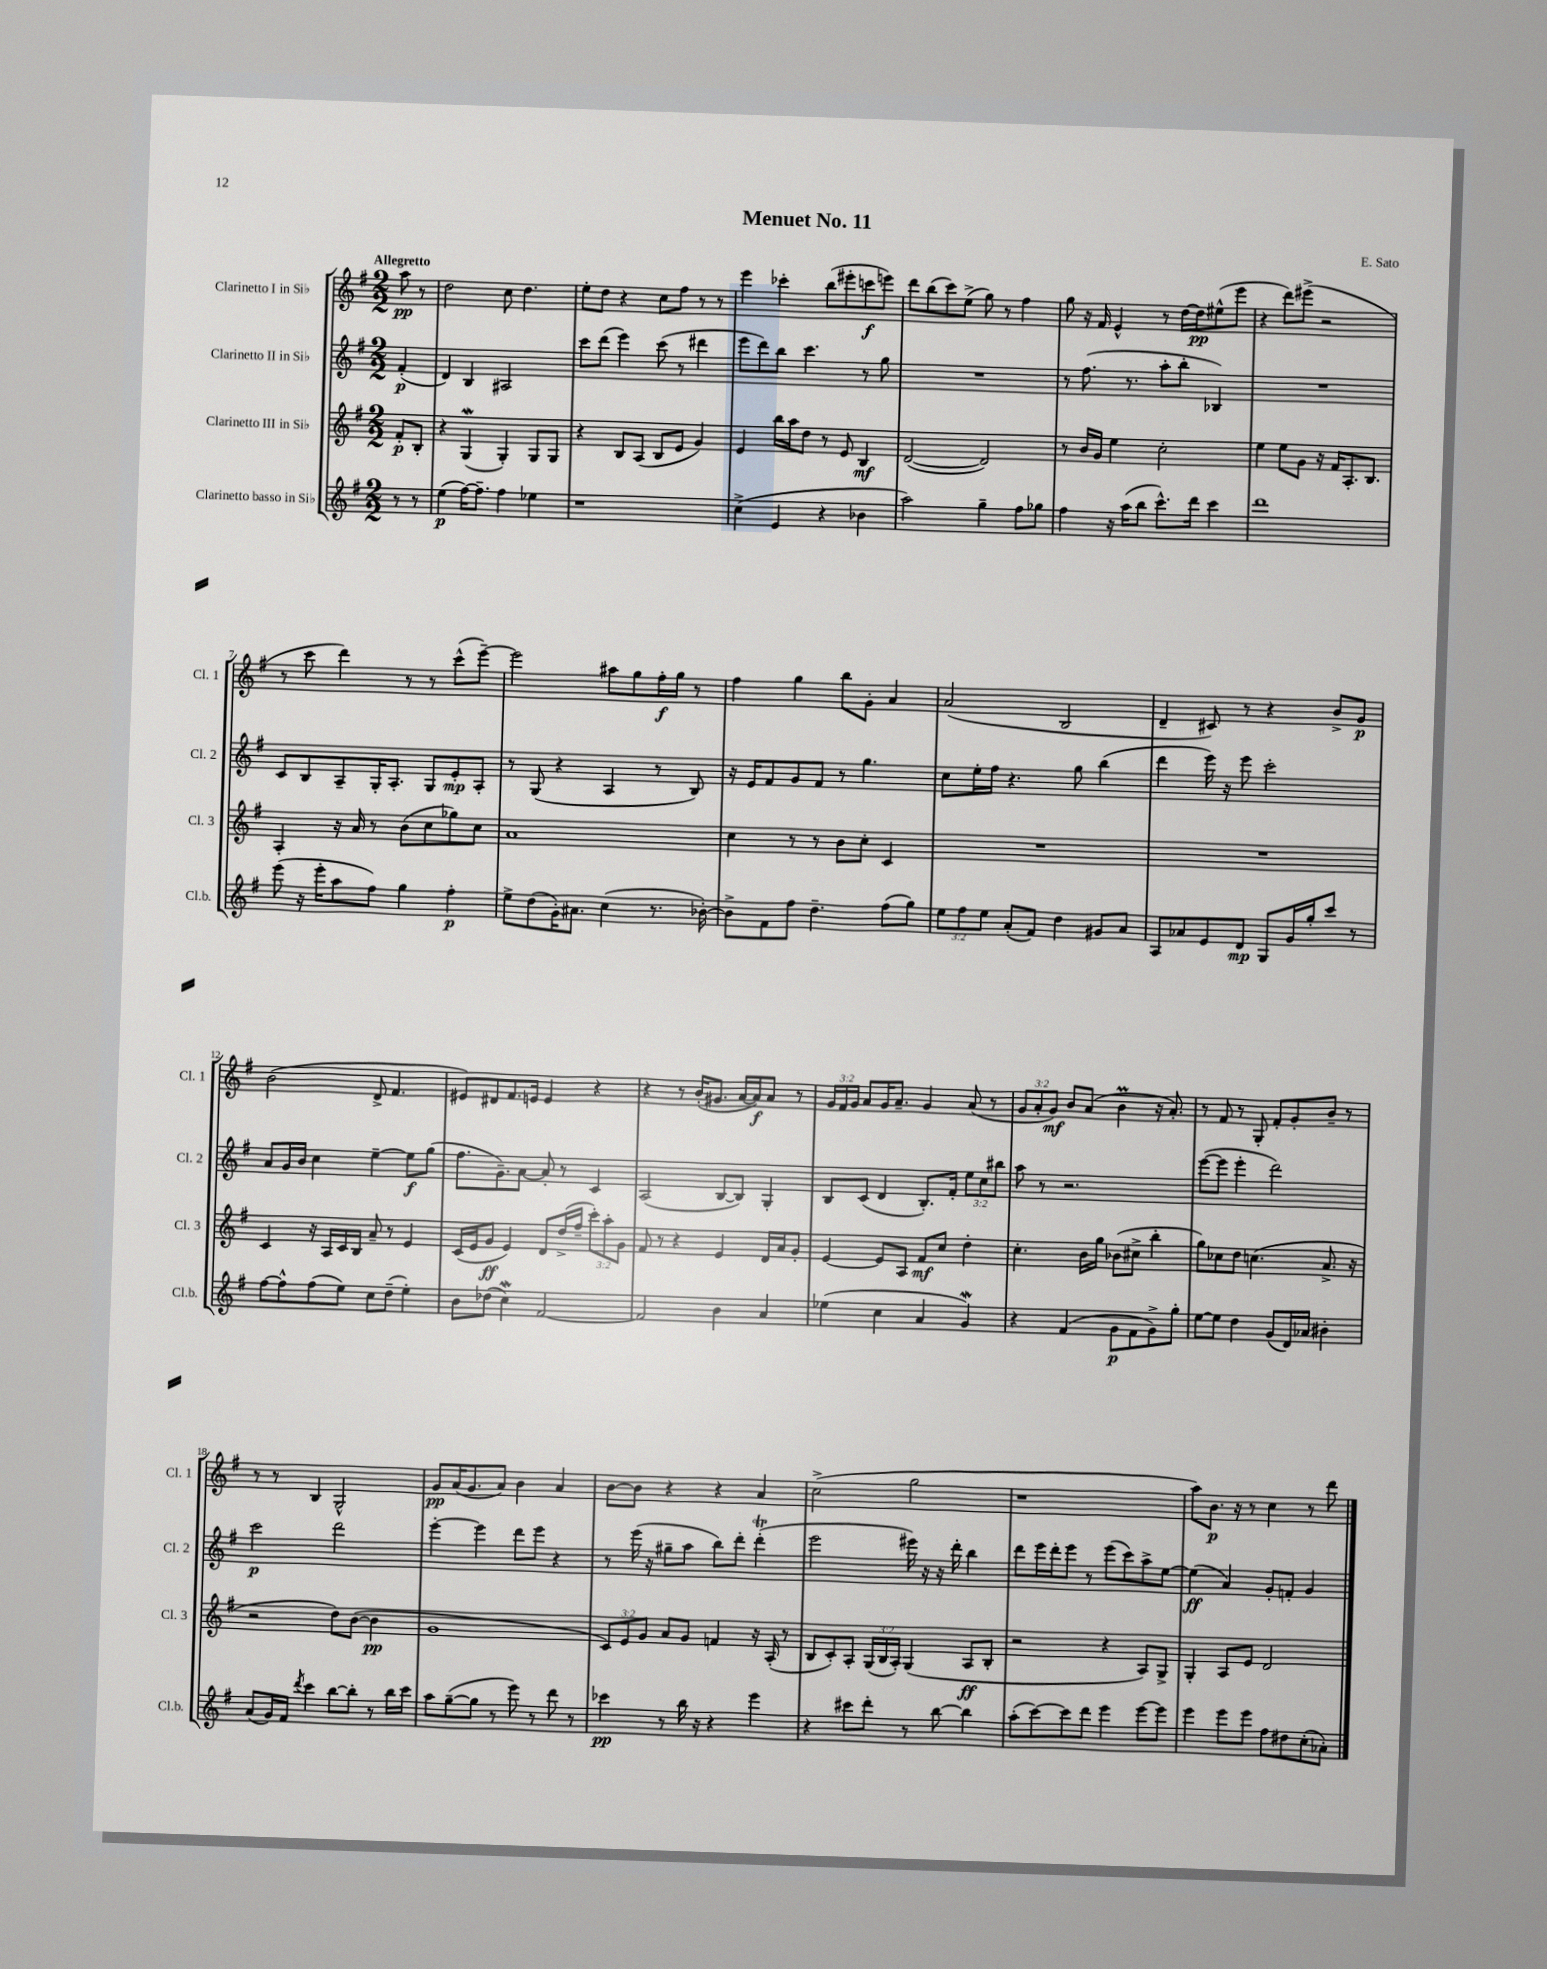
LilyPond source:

\header { title = "Menuet No. 11" composer = "E. Sato" }
<<
\new StaffGroup <<
\new Staff = "s0" \with { instrumentName = "Clarinetto I in Sib" shortInstrumentName = "Cl. 1" } {
    \clef treble \key g \major \numericTimeSignature \time 2/2 \override Staff.TupletNumber.text = #tuplet-number::calc-fraction-text \partial 4 \tempo "Allegretto"
    \autoBeamOff a''8\pp r8 |
    d''2 c''8 d''4. |
    e''8[-. d''8] r4 c''8[ fis''8] r8 r8 |
    e'''4 ces'''4-. b''8[( eis'''8-. c'''8\f e'''8]) |
    d'''8[ b''8( c'''8) e''8]->( g''8) r8 fis''4 |
    g''8 r16 fis'16 e'4-^ r8 d''16[~ d''16\pp eis''8-^( e'''8] |
    r4 d'''8[) eis'''8]->( r2 |
    r8 c'''8 d'''4) r8 r8 c'''8[-^( e'''8]~--) |
    e'''2 ais''8[ g''8 fis''16-.\f g''16] r8 |
    fis''4 g''4 b''8[ g'8]-. a'4 |
    a'2( b2 |
    d'4-- cis'8) r8 r4 b'8[-> g'8]\p |
    b'2( d'8-> fis'4. |
    eis'8[) dis'8 fis'8. e'16] e'4 r4 |
    r4 r8 b'16[-.( gis'8.] a'16[~ a'16\f) a'8] r8 |
    \tuplet 3/2 { g'16[ fis'16 g'16] } a'8[ g'16 a'8.]-- g'4 a'8( r8 |
    \tuplet 3/2 { g'8[ a'8-. g'8]\mf) } b'8[ a'8]( b'4\prall r16 a'8.-.) |
    r8 fis'8 r8 g8-. fis'8[-. g'8-. b'8]-- r8 |
    r8 r8 b4 g2-^ |
    g'8[\pp a'16( g'8. a'8]) b'4 a'4 |
    b'8[~ b'8] r4 r4 a'4 |
    c''2->( g''2 |
    r1 |
    a''8[) b'8.]\p r16 r8 c''4 r8 d'''8 \bar "|." |
}
\new Staff = "s1" \with { instrumentName = "Clarinetto II in Sib" shortInstrumentName = "Cl. 2" } {
    \clef treble \key g \major \numericTimeSignature \time 2/2 \override Staff.TupletNumber.text = #tuplet-number::calc-fraction-text \partial 4
    \autoBeamOff fis'4-.\p( |
    d'4) b4 ais2 |
    c'''8[ d'''8]( e'''4) c'''8( r8 dis'''4 |
    e'''8[ d'''8) b''8] c'''4. r8 g''8 |
    R1 |
    r8 fis''8.( r8. a''8[-. b''8]-. bes4) |
    R1 |
    c'8[ b8 a8-- g16-. a8.]-. g8[ e'8-.\mp a8]-. |
    r8 g8( r4 a4 r8 b8) |
    r16 e'16[ fis'8 g'8 fis'8] r8 g''4. |
    c''8[ e''16-. fis''16] r4. g''8 b''4( |
    d'''4 e'''16) r16 e'''8 c'''2-. |
    a'8[ g'16 b'16] c''4 e''4~-- e''8[\f g''8]( |
    fis''8.[ g'8.--) a'8]~ a'8-. r8 c'4 |
    a2( b8[~ b8]) g4-. |
    b8[ c'8]( d'4 b8.[-.) fis'16]-. \tuplet 3/2 { e''8[ c''8 bis''8] } |
    a''8 r8 r2. |
    e'''8[~( e'''8] e'''4-. d'''2) |
    c'''2\p d'''2 |
    e'''4~-. e'''4 d'''8[ e'''8] r4 |
    r8 e'''16( r16 gis''8[-- a''8] b''8[) d'''8]-. d'''4-.\trill( |
    e'''2 eis'''16) r16 r16 d'''16-. b''4 |
    d'''8[ e'''16 d'''16-. e'''8] r8 e'''8[( c'''8) a''8-> e''8]~ |
    e''4\ff( a'4) g'8[-. f'8]-. g'4 \bar "|." |
}
\new Staff = "s2" \with { instrumentName = "Clarinetto III in Sib" shortInstrumentName = "Cl. 3" } {
    \clef treble \key g \major \numericTimeSignature \time 2/2 \override Staff.TupletNumber.text = #tuplet-number::calc-fraction-text \partial 4
    \autoBeamOff fis'8[-.\p b8]-. |
    r4 g4\mordent( g4-.) g8[ g8] |
    r4 b8[ a8]( b8[ e'8] g'4) |
    e'4 b''16[ a''16 d''8] r8 e'8 b4\mf |
    d'2~( d'2) |
    r8 b'16[ g'16] e''4 c''2-. |
    e''4 e''8[ g'8] r16 fis'16[ a8.-. b8.] |
    a4-. r16 a'16 r8 b'8[( c''8 ges''8) c''8] |
    a'1 |
    c''4 r8 r8 b'8[ c''8]-. c'4 |
    R1 |
    R1 |
    c'4 r16 a16[ c'16 b16] a'8-- r8 e'4 |
    c'16[( e'16 g'8]\ff e'4) d'8[ d''16->( fis''16]-- \tuplet 3/2 { c'''8[-.) a''8-. g'8] } |
    fis'8 r8 r4 e'4 d'16[ a'16 g'8]-. |
    e'4~ e'8[ a8] fis'8[\mf c''8] d''4-. |
    c''4.-. b'16[ g''16] bes'8[( cis''8]-> b''4-. |
    g''8[) ces''8 d''8] c''4.( a'8.-> r16 |
    r2 d''8[) b'8]~( b'4\pp |
    g'1 |
    \tuplet 3/2 { c'8[) e'8 g'8] } a'8[ g'8] f'4 r16 a16-.( r8 |
    b8[ c'8-.) a8]-. \tuplet 3/2 { g16[( b16 a16]-.) } g4( a8[\ff b8]-. |
    r2 r4 a8[) g8]-> |
    g4-. a8[ e'8] d'2 \bar "|." |
}
\new Staff = "s3" \with { instrumentName = "Clarinetto basso in Sib" shortInstrumentName = "Cl.b." } {
    \clef treble \key g \major \numericTimeSignature \time 2/2 \override Staff.TupletNumber.text = #tuplet-number::calc-fraction-text \partial 4
    \autoBeamOff r8 r8 |
    e''4\p( fis''16[~) fis''8.]-- fis''4 ees''4 |
    r1 |
    c''4->( e'4 r4 bes'4 |
    a''2) g''4-- fis''8[ ges''8] |
    fis''4 r16 a''16[( b''8] c'''8.[-^) d'''16] c'''4 |
    d'''1 |
    e'''8( r16 e'''16[-. a''8 fis''8]) g''4 fis''4-.\p |
    e''8[-> d''8( g'16-.) ais'8.] c''4( r8. bes'16~-.) |
    bes'8[-> fis'8 fis''8] d''4.-- fis''8[( g''8]) |
    \tuplet 3/2 { e''8[ fis''8 e''8] } a'8[-.( fis'8]) d''4 gis'8[ a'8] |
    a8[ aes'8 e'8 d'8]\mp g8[ g'16 g''16-. c'''8] r8 |
    fis''8[~ fis''8-^ fis''8( e''8]) c''8[ d''8]--( e''4-.) |
    b'8[ des''8]( c''4\mordent) fis'2~ |
    fis'2 b'4 a'4 |
    ees''4( c''4 a'4 g'4\mordent) |
    r4 fis'4( g'8[\p fis'8 g'8->) g''8]-. |
    e''8[~ e''8] d''4 g'8[( d'16) aes'16] bis'4-. |
    a'8[( g'16) fis'16] \acciaccatura { d'''8 } c'''4 b''8[~ b''8]-. r8 b''16[ c'''16] |
    a''8[ g''8~--( g''8] r8 e'''8) r8 d'''8 r8 |
    ces'''4\pp r8 b''16 r16 r4 e'''4 |
    r4 cis'''8[ d'''8]-. r8 b''8~ b''4 |
    a''8[-.( c'''8~) c'''8 d'''8] e'''4 e'''8[~ e'''8] |
    e'''4 e'''8[ e'''8] fis''8[ dis''8 c''8-.( aes'8]-.) \bar "|." |
}
>>
>>
